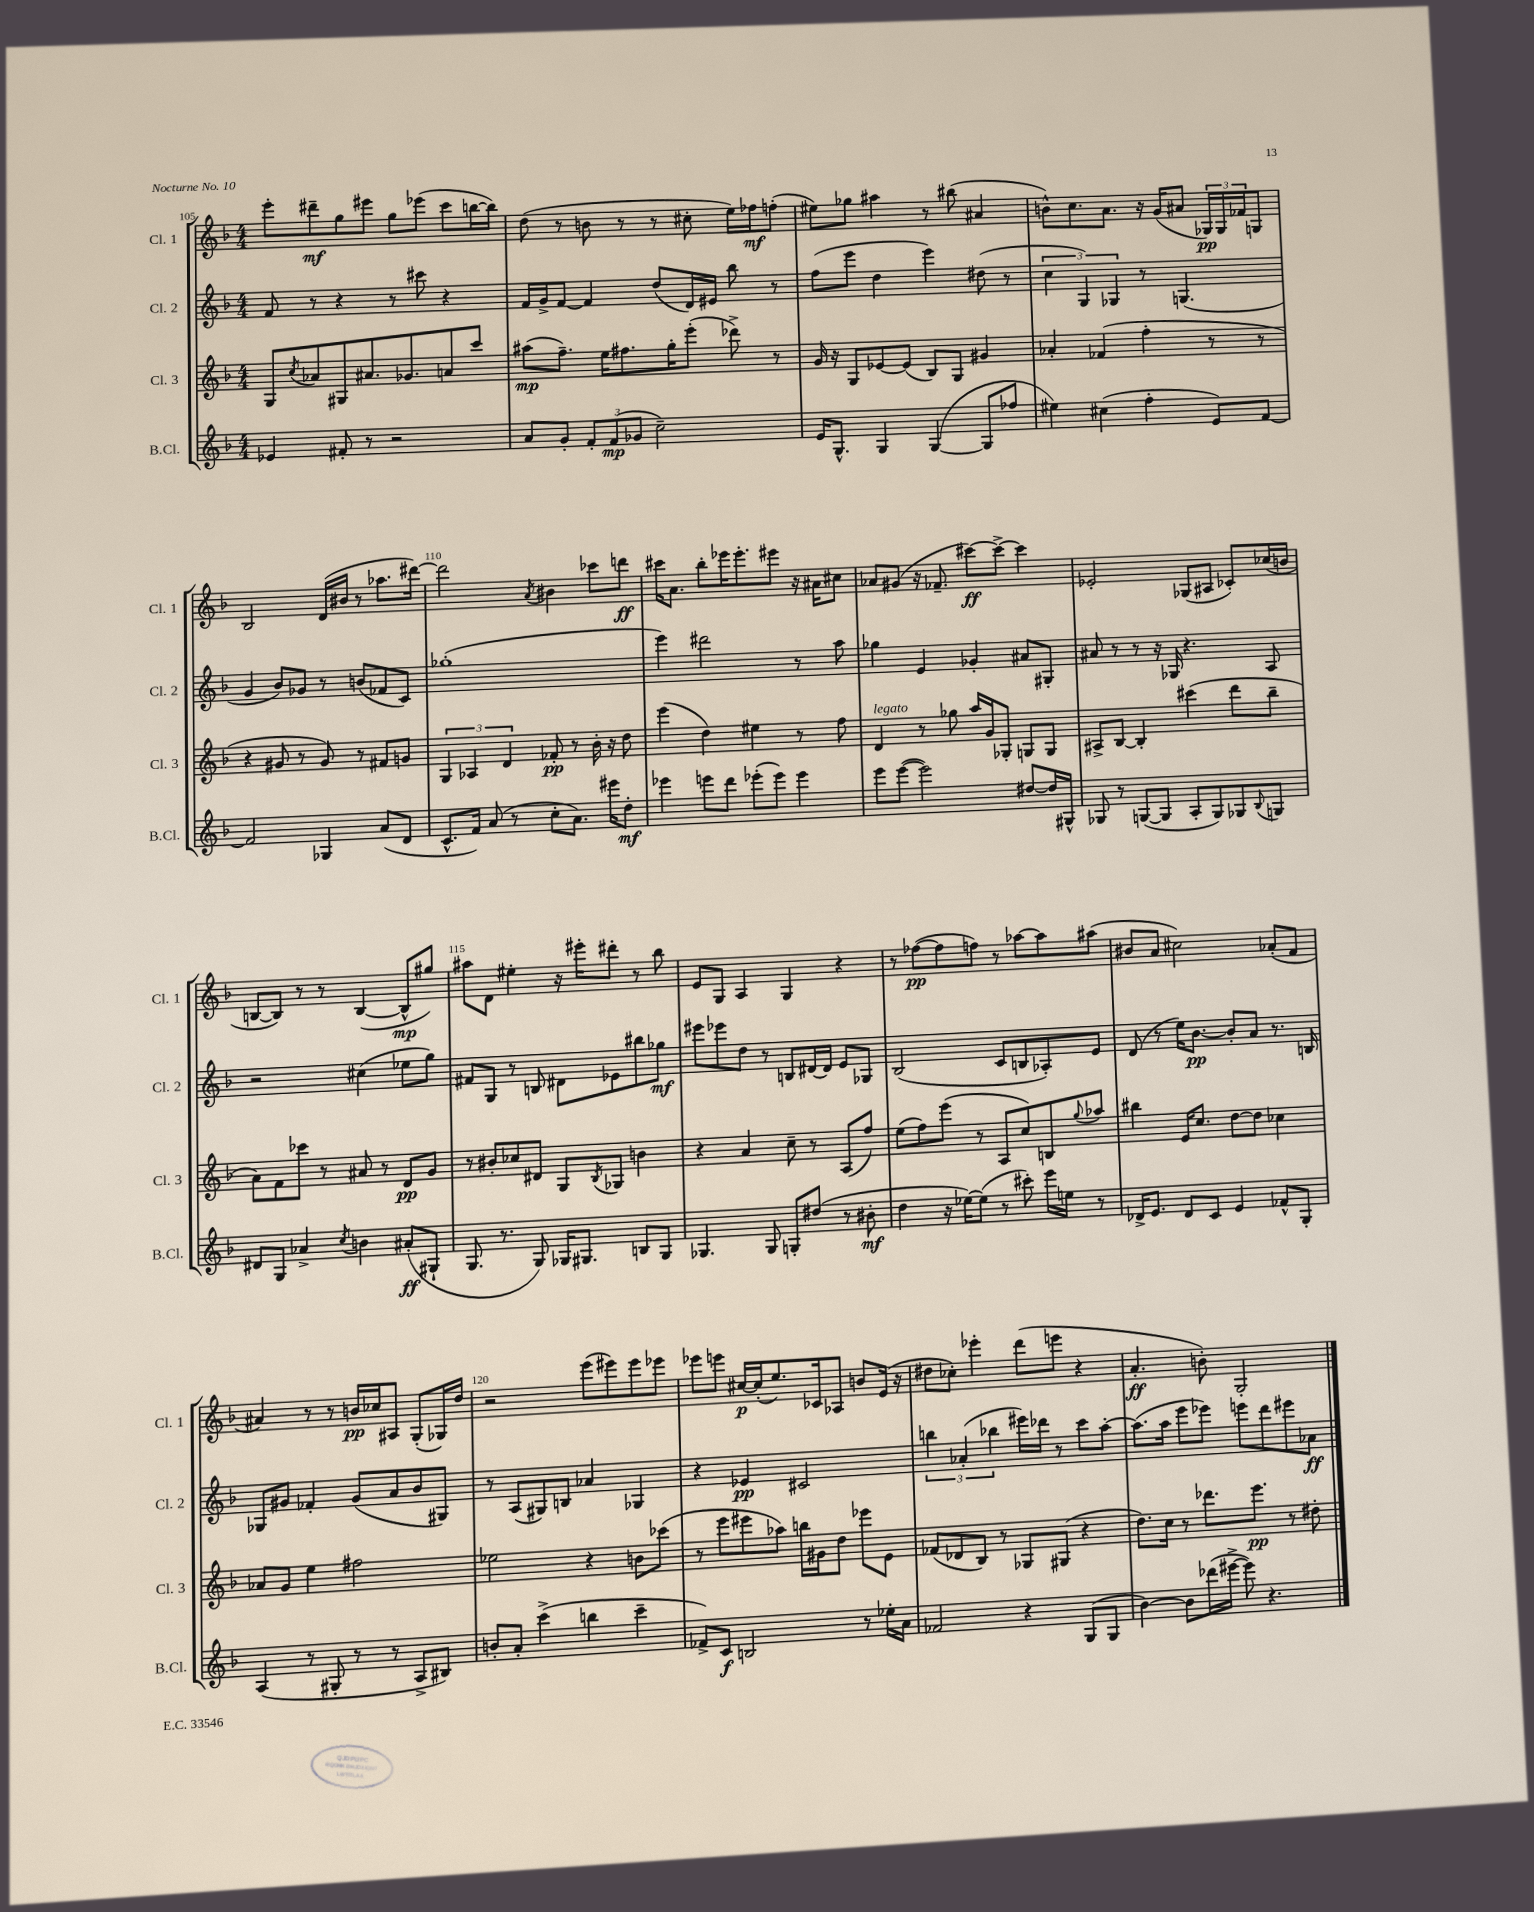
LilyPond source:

<<
\new StaffGroup <<
\new Staff = "s0" \with { instrumentName = "Cl. 1" shortInstrumentName = "Cl. 1" } {
    \clef treble \key f \major \numericTimeSignature \time 4/4
    e'''8-. dis'''8--\mf g''8 eis'''8 g''8 ees'''8( c'''8 b''16~ b''16) |
    d''8( r8 b'8 r8 r8 cis''8-. e''16) fes''16\mf f''8-.( |
    eis''8) ges''8 ais''4 r8 bis''8( ais'4 |
    b'8-^) c''8. a'8. r16 g'16( ais'8 \tuplet 3/2 { ges16\pp) ges16 fes'16 } g8 |
    bes2 d'16( bis'16 r8 aes''8. dis'''16~) |
    dis'''2 \acciaccatura { a'8 } bis'4 ces'''8 d'''8\ff |
    cis'''16 a'8. bes''8-. ees'''16 ees'''8.-. eis'''8 r16 ais'16 cis''8 |
    aes'8 gis'8( r16 fes'8.-- cis'''8~\ff) cis'''8~-> cis'''4 |
    ees'2-. ges8( ais8 ces'8-.) ces''16( b'16 |
    b8~ b8) r8 r8 b4~( b8-^\mp gis''8) |
    ais''8 d'8 eis''4-. r16 eis'''16-. dis'''8-. r8 bes''8 |
    e'8 g8 a4 g4 r4 |
    r8 fes''8~\pp( fes''8 f''8) r8 aes''8~ aes''8 ais''8( |
    bis'8 a'8 cis''2) aes'8-.( f'8 |
    ais'4) r8 r8 b'16\pp ces''16 ais8 g8-.( ges16) d''16 |
    r2 e'''8( eis'''8) eis'''8 ees'''8 |
    ees'''8 e'''8 cis''16~\p cis''16-.( e''8.) ces'16 aes8 b'8 e'16( r16 |
    dis''8 ces''8-.) ees'''4-. d'''8( e'''8 r4 |
    a'4.-.\ff b'8-.) g2-. \bar "|." |
}
\new Staff = "s1" \with { instrumentName = "Cl. 2" shortInstrumentName = "Cl. 2" } {
    \clef treble \key f \major \numericTimeSignature \time 4/4
    f'8 r8 r4 r8 cis'''8 r4 |
    f'16 g'16-> f'8~ f'4 d''8( d'16) eis'16 bes''8 r8 |
    f''8( e'''8 d''4 e'''4) dis''8( r8 |
    \tuplet 3/2 { c''4 g4) ges4 } r8 g4.( |
    g'4 bes'8) ges'8 r8 b'8( fes'8 c'8) |
    ges''1-.( |
    e'''4) dis'''2 r8 a''8 |
    ges''4 e'4 ges'4-. ais'8 gis8-. |
    ais'8 r8 r8 r16 ges16 r4. a8 |
    r2 cis''4( ees''8 g''8) |
    fis'8 g8 r8 b8 dis'8 ees'8 bis''8 ges''8\mf |
    eis'''8 ees'''8 d''8 r8 b8 dis'16~ dis'16 e'8 ges8 |
    bes2( c'8 b8 aes8-.) e'8 |
    d'8( r8 e''16) bes'8.~\pp bes'8-. a'8 r8. b16 |
    ges8 gis'8 fes'4-. gis'8( a'8 bes'8 gis8) |
    r8 a8( gis8) b8 aes'4 ges4 |
    r4 ees'4\pp cis'2 |
    \tuplet 3/2 { b''4 aes'4-.( bes''4 } eis'''16) des'''16 r8 c'''8 a''8~-. |
    a''8.( a''16 e'''8 ees'''8) e'''8 d'''8 eis'''8 aes'8\ff \bar "|." |
}
\new Staff = "s2" \with { instrumentName = "Cl. 3" shortInstrumentName = "Cl. 3" } {
    \clef treble \key f \major \numericTimeSignature \time 4/4
    g8 \acciaccatura { c''8 } aes'8 gis8 ais'8. ges'8. a'8 c'''8 |
    ais''8\mp( f''8.--) e''16 fis''8. g''16-. e'''8-.( des'''8->) r8 |
    g'16 r16 g8 ees'8~ ees'8( bes8) g8 gis'4 |
    aes'4-. fes'4( f''4-. r8 r8 |
    r4 gis'8 r8 gis'8) r8 fis'8 g'8 |
    \tuplet 3/2 { g4 aes4 d'4 } fes'8-.\pp r8 bes'16-. r16 d''8 |
    e'''4( d''4) eis''4 r8 f''8 |
    d'4^\markup { \italic "legato" } r8 ges''8 a''16 g'16 ges8-. g8 g8 |
    ais8-> bes8~ bes4-. cis'''4( d'''8 bes''8-- |
    a'8) f'8 ces'''8 r8 ais'8 r8 d'8\pp g'8 |
    r8 bis'8-. ces''8 dis'8 g8 \acciaccatura { bes8 } ges8 b'4 |
    r4 a'4 c''8-- r8 a8( f''8) |
    e''8( f''8) e'''8( r8 a8 c''8) b8 \appoggiatura { g''8 } aes''8 |
    bis''4 e'16 c''8. d''8~ d''8 ces''4 |
    aes'8 g'8 e''4 fis''2 |
    ees''2 r4 b'8 ces'''8( |
    r8 e'''8 eis'''8 aes''8) b''16 gis'16 d''8 ees'''8 e'8 |
    fes'8( des'8 bes8) r8 ges8 gis8( r4 |
    d''8.) c''16 r8 des'''8. e'''8.\pp r8 dis''8-. \bar "|." |
}
\new Staff = "s3" \with { instrumentName = "B.Cl." shortInstrumentName = "B.Cl." } {
    \clef treble \key f \major \numericTimeSignature \time 4/4
    ees'4 fis'8-. r8 r2 |
    a'8 g'8-. \tuplet 3/2 { f'8-. f'8\mp( ges'8 } c''2--) |
    e'16 g8.-^ g4 g4~( g8 fes''8 |
    eis''4) cis''4( f''4-. e'8) f'8~ |
    f'2 ges4 a'8( d'8 |
    c'8.-^ f'16) a'8( r8 c''8-. a'8.) eis'''16 d''8-.\mf |
    ees'''4 e'''8 d'''8 ees'''8-.( ees'''8) ees'''4 |
    e'''8 e'''8~( e'''2) dis''8~ dis''16 gis16-^ |
    ges8 r8 g8~( g8 a8-. g8) ges8 \appoggiatura { bes8 } g8 |
    dis'8 g8 aes'4-> \acciaccatura { c''8 } b'4 ais'8-.\ff( gis8-! |
    g8. r8. g8) ges16 gis8. b8 gis8 |
    ges4. ges8 g8-. dis''8( r8 bis'8-.\mf |
    d''4 r16 ees''16~) ees''8( r8 cis'''8-.) e'''16 e''16 r8 |
    des'16-> e'8. des'8 c'8 e'4 fes'8-^ g8-. |
    a4( r8 gis8-. r8 r8 a8-> bis8) |
    b'8-. a'8-. c'''4->( b''4 c'''4-- |
    fes'8->) c'8\f b2 r8 ees''16-. a'16 |
    fes'2 r4 g8( g8 |
    bes'4~) bes'8 des'''16( eis'''16~-> eis'''8) r4. \bar "|." |
}
>>
>>
\layout { \context { \Score currentBarNumber = #105 \override BarNumber.break-visibility = ##(#f #t #t) barNumberVisibility = #(every-nth-bar-number-visible 5) } }
